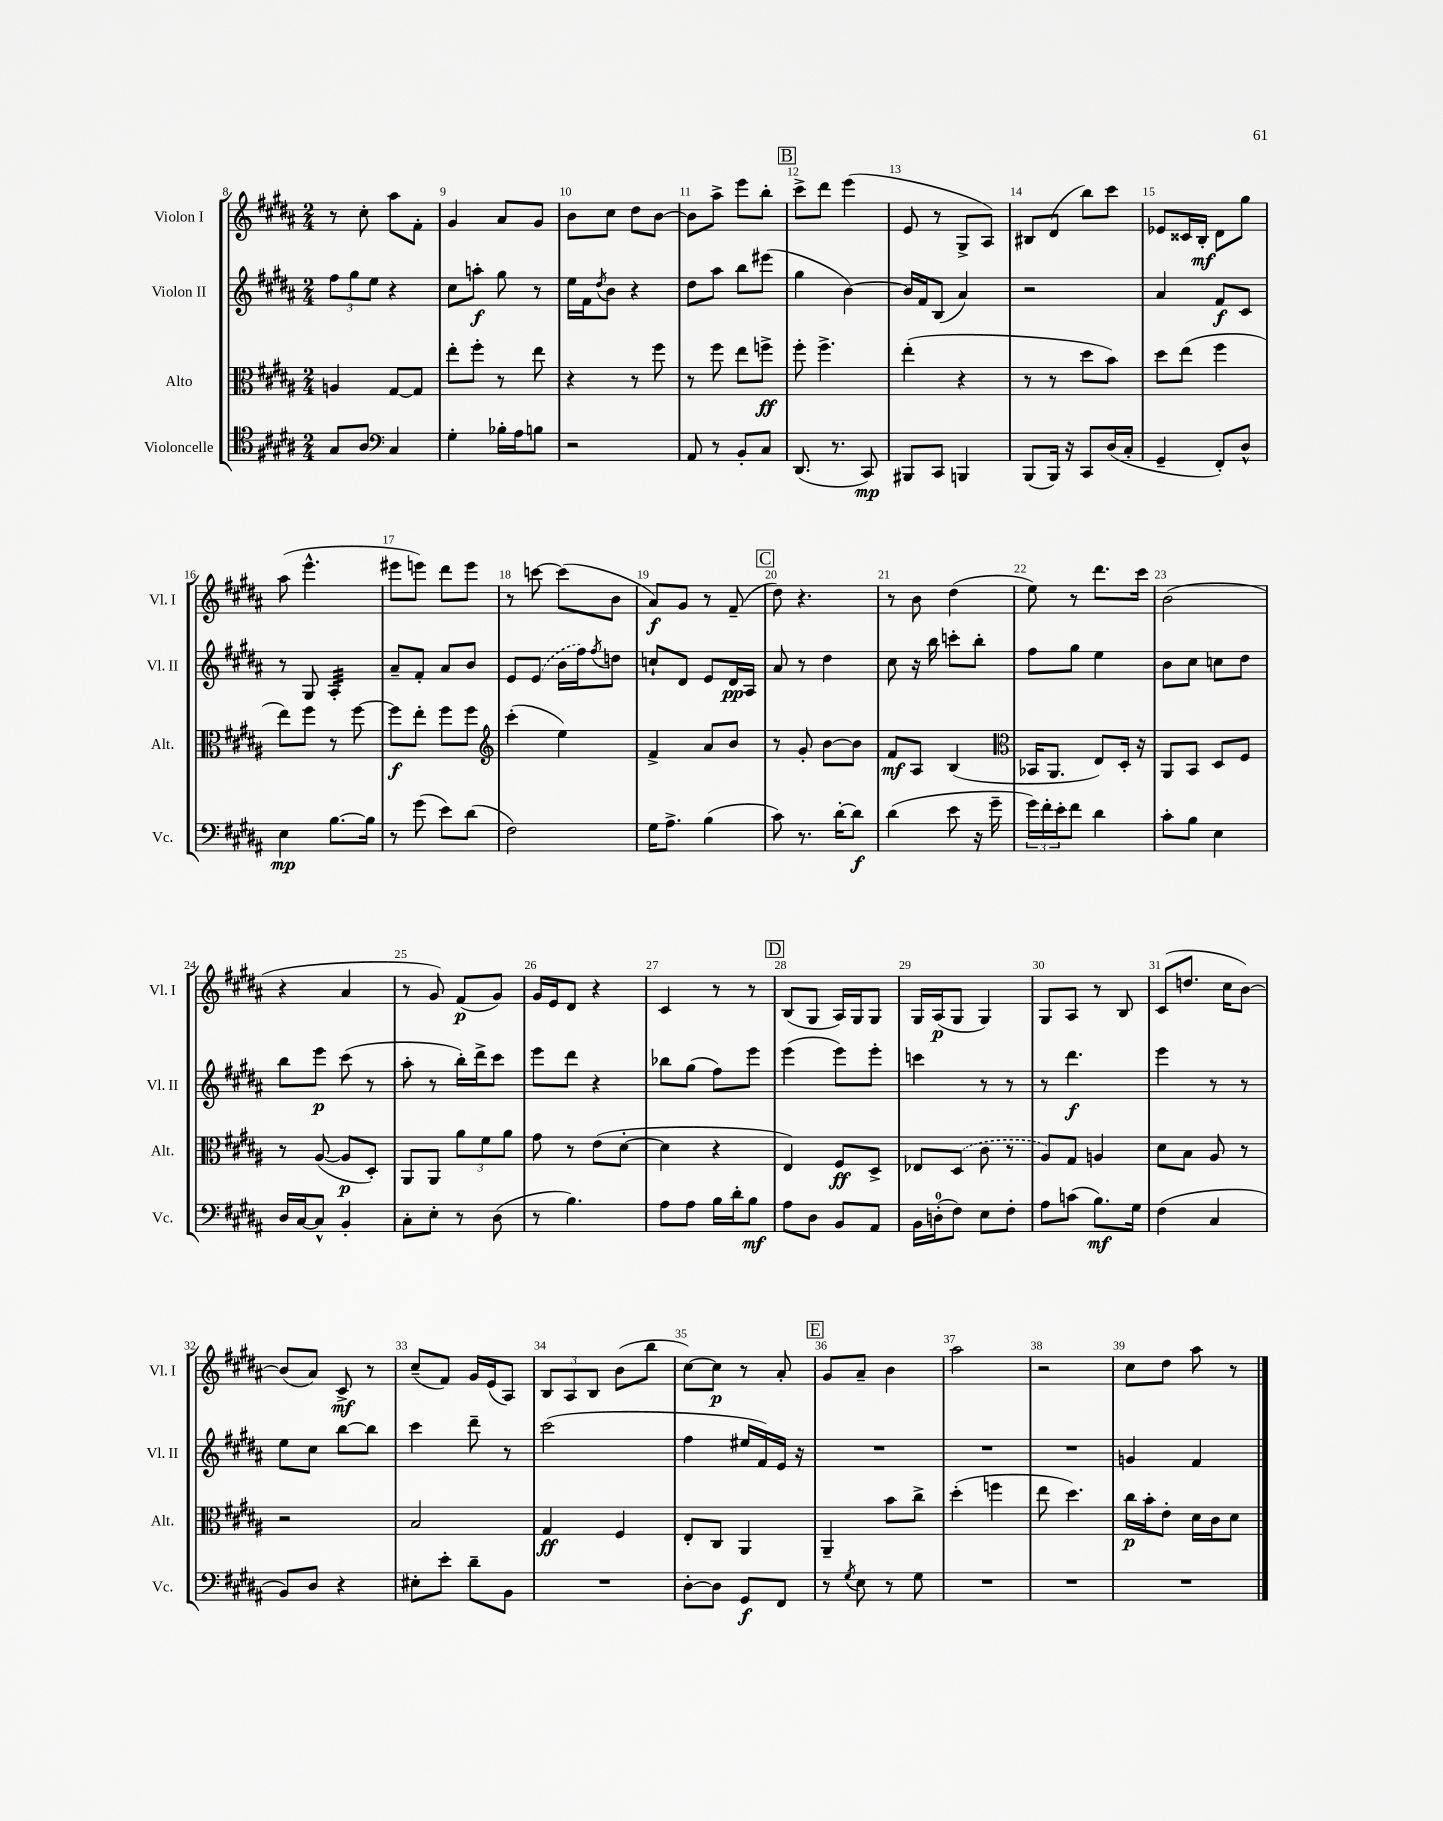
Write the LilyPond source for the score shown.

<<
\new StaffGroup <<
\new Staff = "s0" \with { instrumentName = "Violon I" shortInstrumentName = "Vl. I" } {
    \clef treble \key b \major \numericTimeSignature \time 2/4
    r8 cis''8-. ais''8 fis'8-. |
    gis'4 ais'8 gis'8 |
    b'8 cis''8 dis''8 b'8~ |
    b'8 ais''8-> e'''8 b''8-. |
    \mark \markup { \box "B" } cis'''8-> dis'''8 e'''4( |
    e'8 r8 gis8-> ais8) |
    bis8 dis'8( b''8) cis'''8 |
    ees'8 cisis'16 b16-.\mf dis'8 gis''8 |
    ais''8( e'''4.-^ |
    eis'''8 e'''8) dis'''8 e'''8 |
    r8 c'''8~ c'''8( b'8 |
    ais'8\f) gis'8 r8 fis'8--( |
    \mark \markup { \box "C" } dis''8) r4. |
    r8 b'8 dis''4( |
    e''8) r8 dis'''8. cis'''16 |
    b'2( |
    r4 ais'4 |
    r8 gis'8) fis'8\p( gis'8) |
    gis'16 e'16 dis'8 r4 |
    cis'4 r8 r8 |
    \mark \markup { \box "D" } b8( gis8 ais16) gis16 gis8 |
    gis16 ais16\p( gis8 gis4) |
    gis8 ais8 r8 b8 |
    cis'8( d''8. cis''16 b'8~) |
    b'8( ais'8) cis'8->\mf r8 |
    cis''8--( fis'8) gis'16 e'16( ais8) |
    \tuplet 3/2 { b8 ais8 b8 } b'8( b''8 |
    cis''8~) cis''8\p r8 ais'8-. |
    \mark \markup { \box "E" } gis'8 ais'8-- b'4 |
    ais''2 |
    r2 |
    cis''8 dis''8 ais''8 r8 \bar "|." |
}
\new Staff = "s1" \with { instrumentName = "Violon II" shortInstrumentName = "Vl. II" } {
    \clef treble \key b \major \numericTimeSignature \time 2/4
    \tuplet 3/2 { fis''8 gis''8 e''8 } r4 |
    cis''8 a''8-.\f gis''8 r8 |
    e''16 fis'16 \acciaccatura { dis''8 } b'8 r4 |
    dis''8 ais''8 b''8 eis'''8( |
    \mark \markup { \box "B" } gis''4 b'4~) |
    b'16 fis'16 b8( ais'4) |
    r2 |
    ais'4 fis'8\f cis'8 |
    r8 gis8 ais4:32-. |
    ais'8-- fis'8-. ais'8 b'8 |
    e'8 \once \slurDashed e'8( b'16 fis''16) \acciaccatura { fis''8 } d''8 |
    c''8-! dis'8 e'8 dis'16\pp ais16 |
    \mark \markup { \box "C" } ais'8 r8 dis''4 |
    cis''8 r16 b''16 c'''8-. b''8-. |
    fis''8 gis''8 e''4 |
    b'8 cis''8 c''8 dis''8 |
    b''8 e'''8\p cis'''8( r8 |
    ais''8-. r8 b''16-.) dis'''16-> cis'''8 |
    e'''8 dis'''8 r4 |
    bes''8 gis''8( fis''8) e'''8 |
    \mark \markup { \box "D" } e'''4( e'''8) e'''8-. |
    c'''4 r8 r8 |
    r8 dis'''4.\f |
    e'''4 r8 r8 |
    e''8 cis''8 b''8~ b''8 |
    cis'''4 dis'''8-- r8 |
    cis'''2( |
    fis''4 eis''16 fis'16) e'16 r16 |
    \mark \markup { \box "E" } R2 |
    R2 |
    R2 |
    g'4 fis'4 \bar "|." |
}
\new Staff = "s2" \with { instrumentName = "Alto" shortInstrumentName = "Alt." } {
    \clef alto \key b \major \numericTimeSignature \time 2/4
    a4 gis8~ gis8 |
    e''8-. fis''8-. r8 e''8 |
    r4 r8 fis''8 |
    r8 fis''8 e''8 f''8->\ff |
    \mark \markup { \box "B" } fis''8-. fis''4.-> |
    e''4-.( r4 |
    r8 r8 dis''8 b'8) |
    dis''8 e''8( fis''4 |
    e''8) fis''8 r8 fis''8~ |
    fis''8\f e''8-. fis''8 fis''8 |
    \clef treble cis'''4-.( e''4) |
    fis'4-> ais'8 b'8 |
    \mark \markup { \box "C" } r8 gis'8-. b'8~ b'8 |
    fis'8\mf ais8 b4( |
    \clef alto bes,16 ais,8. e8) dis16-. r16 |
    ais,8 b,8 dis8 fis8 |
    r8 ais8~( ais8\p dis8-.) |
    ais,8 ais,8 \tuplet 3/2 { ais'8 fis'8 ais'8 } |
    gis'8 r8 e'8( dis'8~-. |
    dis'4 r4 |
    \mark \markup { \box "D" } e4) fis8\ff dis8-> |
    ees8 \once \slurDashed dis8( cis'8 r8 |
    ais8) gis8 a4 |
    dis'8 b8 ais8 r8 |
    r2 |
    b2 |
    gis4\ff fis4 |
    e8-. cis8 ais,4 |
    \mark \markup { \box "E" } ais,4-- b'8 cis''8-> |
    dis''4-.( f''4 |
    e''8 dis''4.) |
    cis''16\p b'16-. e'8-. dis'16 cis'16 dis'8 \bar "|." |
}
\new Staff = "s3" \with { instrumentName = "Violoncelle" shortInstrumentName = "Vc." } {
    \clef tenor \key b \major \numericTimeSignature \time 2/4
    gis8 ais8 \clef bass cis4 |
    gis4-. bes16-. ais16 b8 |
    r2 |
    ais,8 r8 b,8-. cis8 |
    \mark \markup { \box "B" } dis,8.( r8. cis,8\mp) |
    bis,,8 cis,8 b,,4 |
    b,,8( b,,16) r16 cis,8 dis16( cis16-. |
    gis,4-- fis,8-.) dis8-^ |
    e4\mp b8.~ b16 |
    r8 gis'8( e'8) dis'8( |
    fis2) |
    gis16 ais8.-> b4( |
    \mark \markup { \box "C" } cis'8) r8. dis'16~-. dis'8\f |
    dis'4( e'8 r16 gis'16-- |
    \tuplet 3/2 { gis'16) fis'16-. e'16-. } fis'8 dis'4 |
    cis'8-. b8 e4 |
    dis16 cis16~ cis8-^ b,4-. |
    cis8-. e8-. r8 dis8( |
    r8 b4.) |
    ais8 ais8 b16 dis'16-. b8\mf |
    \mark \markup { \box "D" } ais8 dis8 b,8 ais,8 |
    b,16 d16-0-.( fis8) e8 fis8-. |
    ais8 c'8( b8.\mf) gis16 |
    fis4( cis4 |
    b,8) dis8 r4 |
    eis8-. e'8-. dis'8-- b,8 |
    R2 |
    dis8~-. dis8 gis,8\f fis,8 |
    \mark \markup { \box "E" } r8 \acciaccatura { gis8 } e8 r8 gis8 |
    R2 |
    R2 |
    R2 \bar "|." |
}
>>
>>
\layout { \context { \Score currentBarNumber = #8 \override BarNumber.break-visibility = ##(#f #t #t) barNumberVisibility = #all-bar-numbers-visible } }
